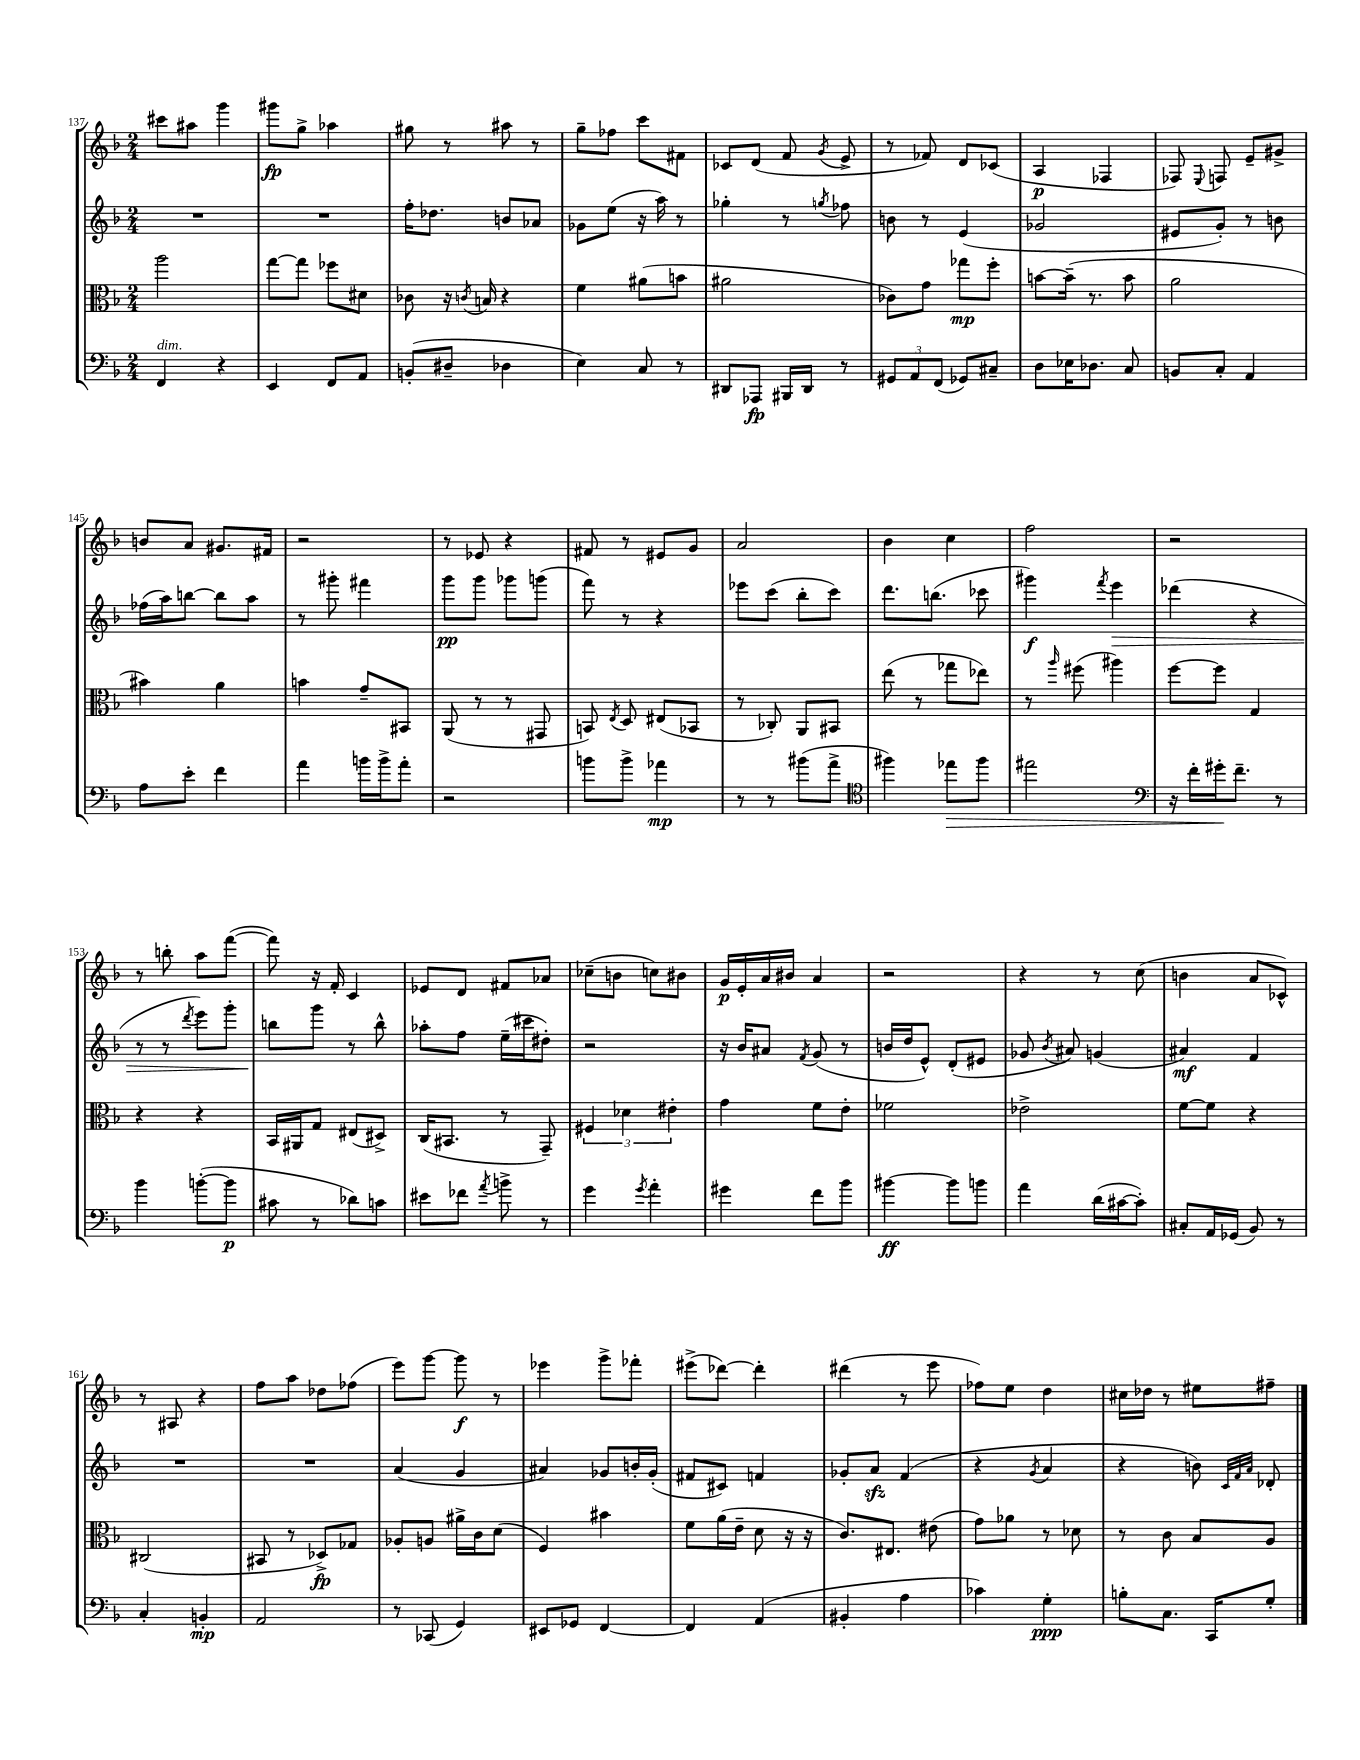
<<
\new StaffGroup <<
\new Staff = "s0" {
    \clef treble \key f \major \numericTimeSignature \time 2/4
    \autoBeamOff cis'''8[ ais''8] g'''4 |
    gis'''8[\fp g''8]-> aes''4 |
    gis''8 r8 ais''8 r8 |
    g''8[-- fes''8] c'''8[ fis'8] |
    ces'8[ d'8]( f'8 \acciaccatura { g'8 } e'8-> |
    r8 fes'8) d'8[ ces'8]( |
    a4\p fes4 |
    fes8) \appoggiatura { e8 } f8 e'8[-- gis'8]-> |
    b'8[ a'8] gis'8.[ fis'16] |
    r2 |
    r8 ees'8 r4 |
    fis'8 r8 eis'8[ g'8] |
    a'2 |
    bes'4 c''4 |
    f''2 |
    r2 |
    r8 b''8-. a''8[ f'''8]~( |
    f'''8) r16 f'16-. c'4 |
    ees'8[ d'8] fis'8[ aes'8] |
    ces''8[--( b'8] c''8[) bis'8] |
    g'16[\p e'16-. a'16 bis'16] a'4 |
    r2 |
    r4 r8 c''8( |
    b'4 a'8[ ces'8]-^) |
    r8 ais8 r4 |
    f''8[ a''8] des''8[ fes''8]( |
    e'''8[) g'''8]~ g'''8\f r8 |
    ees'''4 g'''8[-> fes'''8]-. |
    eis'''8[->( des'''8]~) des'''4-. |
    dis'''4( r8 e'''8 |
    fes''8[) e''8] d''4 |
    cis''16[ des''16] r8 eis''8[ fis''8]-- \bar "|." |
}
\new Staff = "s1" {
    \clef treble \key f \major \numericTimeSignature \time 2/4
    \autoBeamOff R2 |
    R2 |
    f''16[-. des''8.] b'8[ aes'8] |
    ges'8[ e''8]( r16 a''16) r8 |
    ges''4-. r8 \acciaccatura { g''8 } fes''8 |
    b'8 r8 e'4( |
    ges'2 |
    eis'8[ g'8]-.) r8 b'8 |
    fes''16[( a''16) b''8]~ b''8[ a''8] |
    r8 gis'''8-. fis'''4 |
    g'''8[\pp g'''8] ges'''8[ g'''8]( |
    f'''8) r8 r4 |
    ees'''8[ c'''8]( bes''8[-. c'''8]) |
    d'''8.[ b''8.]( ces'''8 |
    gis'''4\f) \acciaccatura { f'''8 } e'''4\> |
    des'''4( r4 |
    r8 r8 \acciaccatura { d'''8 } e'''8[) g'''8]-. |
    b''8[\! g'''8] r8 b''8-^ |
    aes''8[-. f''8] e''16[--( cis'''16 dis''8]-.) |
    r2 |
    r16 bes'16[ ais'8] \acciaccatura { f'8 } g'8( r8 |
    b'16[ d''16 e'8]-^) d'8[-.( eis'8] |
    ges'8 \acciaccatura { bes'8 } ais'8) g'4( |
    ais'4\mf) f'4 |
    R2 |
    R2 |
    a'4( g'4 |
    ais'4) ges'8[ b'16-. ges'16]-.( |
    fis'8[ cis'8]) f'4 |
    ges'8[-. a'8]\sfz f'4( |
    r4 \acciaccatura { g'8 } a'4 |
    r4 b'8) \grace { c'32[ f'32 a'32] } des'8-. \bar "|." |
}
\new Staff = "s2" {
    \clef alto \key f \major \numericTimeSignature \time 2/4
    \autoBeamOff a''2 |
    g''8[~ g''8] fes''8[ dis'8] |
    ces'8 r16 \acciaccatura { c'8 } b16 r4 |
    f'4 ais'8[( b'8] |
    ais'2 |
    ces'8[) g'8] ges''8[\mp f''8]-. |
    b'8[~ b'16]--( r8. b'8 |
    a'2 |
    bis'4) a'4 |
    b'4 g'8[-- bis,8] |
    a,8( r8 r8 gis,8 |
    b,8) \acciaccatura { e8 } d8 eis8[( bes,8] |
    r8 ces8-.) a,8[ bis,8] |
    e''8( r8 ges''8[ ees''8]) |
    r8 \grace { a''16 } fis''8( ais''4) |
    f''8[~ f''8] g4 |
    r4 r4 |
    bes,16[ ais,16 g8] eis8[( dis8]->) |
    c16[( bis,8.] r8 g,8--) |
    \tuplet 3/2 { fis4 des'4 eis'4-. } |
    g'4 f'8[ e'8]-. |
    fes'2 |
    ees'2-> |
    f'8[~ f'8] r4 |
    cis2( |
    bis,8 r8 des8[->\fp) ges8] |
    aes8[-. a8] ais'16[-> c'16 d'8]( |
    f4) bis'4 |
    f'8[ a'16( e'16]-- d'8 r16 r16 |
    c'8.[) eis8.] eis'8( |
    g'8[) aes'8] r8 des'8 |
    r8 c'8 bes8[ a8] \bar "|." |
}
\new Staff = "s3" {
    \clef bass \key f \major \numericTimeSignature \time 2/4
    \autoBeamOff f,4^\markup { \italic "dim." } r4 |
    e,4 f,8[ a,8] |
    b,8[-.( dis8]-- des4 |
    e4) c8 r8 |
    dis,8[ aes,,8]\fp bis,,16[ dis,16] r8 |
    \tuplet 3/2 { gis,8[ a,8 f,8]( } ges,8[) cis8]-- |
    d8[ ees16 des8.] c8 |
    b,8[ c8]-. a,4 |
    a8[ e'8]-. f'4 |
    a'4 b'16[ b'16-> a'8]-. |
    r2 |
    b'8[ b'8]-> aes'4\mp |
    r8 r8 bis'8[( a'8]-> |
    \clef tenor fis''4) ees''8[\> fis''8] |
    eis''2 |
    \clef bass r16 f'16[-. gis'16-.\! f'8.]-- r8 |
    bes'4 b'8[~-.( b'8]\p |
    cis'8 r8 des'8[) c'8] |
    eis'8[ fes'8] \acciaccatura { a'8 } b'8-> r8 |
    g'4 \acciaccatura { g'8 } a'4-. |
    gis'4 f'8[ bes'8] |
    bis'4~\ff bis'8[ b'8] |
    a'4 d'16[( cis'16~ cis'8]-.) |
    cis8[-. a,16 ges,16]( bes,8) r8 |
    c4-. b,4-.\mp |
    a,2 |
    r8 ces,8( g,4) |
    eis,8[ ges,8] f,4~ |
    f,4 a,4( |
    bis,4-. a4 |
    ces'4) g4-.\ppp |
    b8[-. c8.] c,16[ g8]-. \bar "|." |
}
>>
>>
\layout { \context { \Score currentBarNumber = #137 } }
